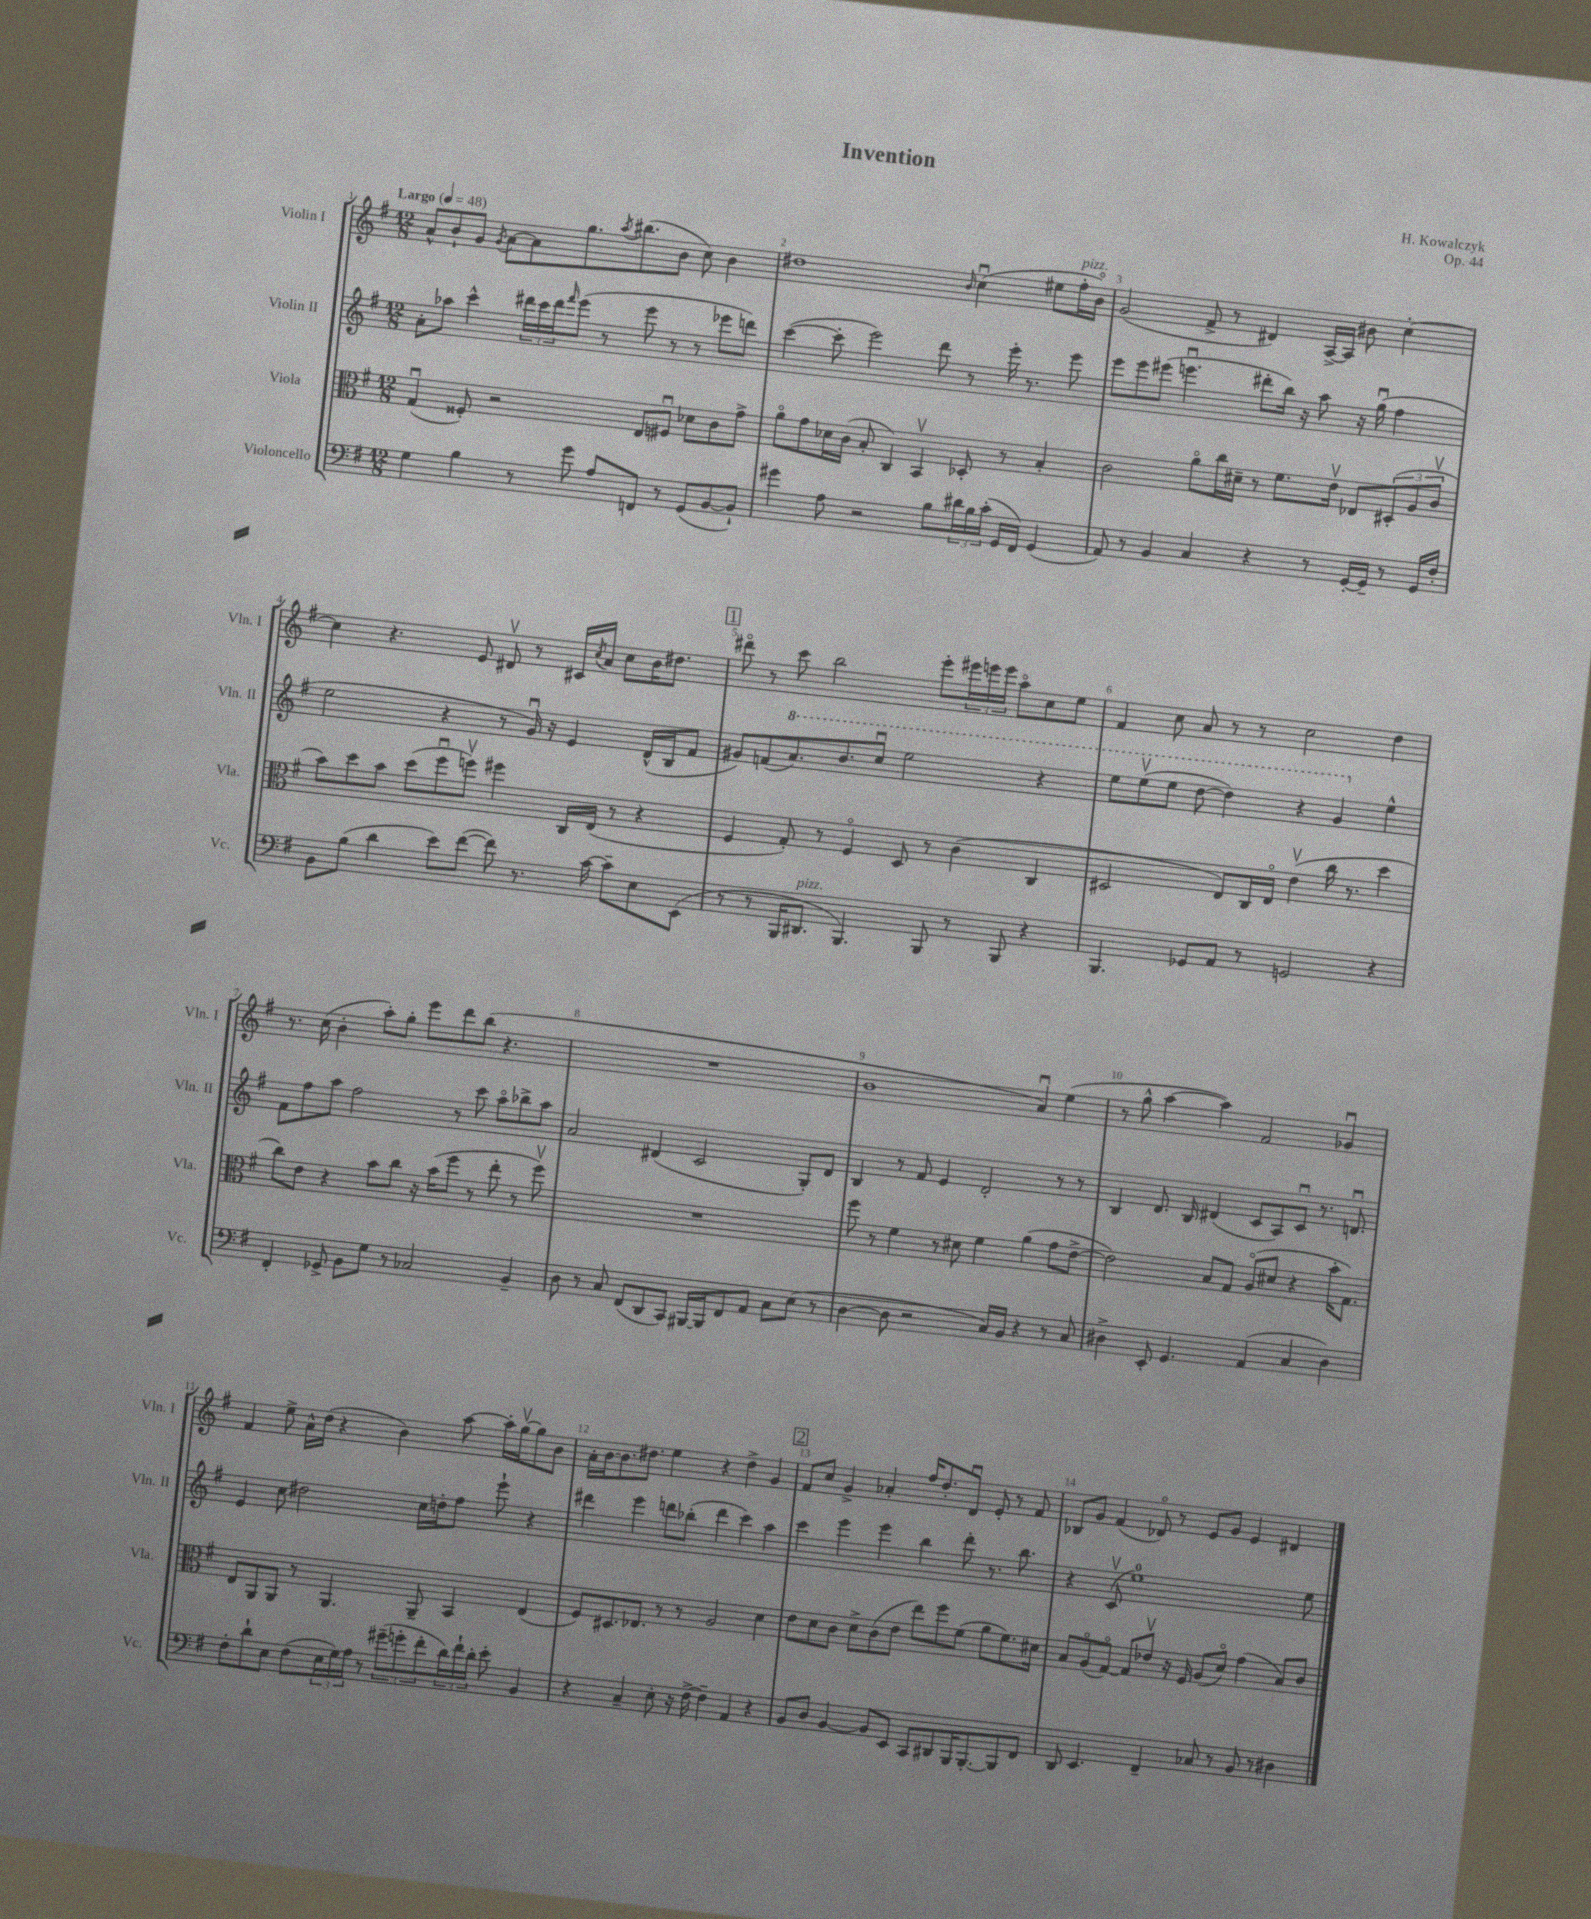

**kern	**kern	**kern	**kern
*staff4	*staff3	*staff2	*staff1
*clefF4	*clefC3	*clefG2	*clefG2
*k[f#]	*k[f#]	*k[f#]	*k[f#]
*M12/8	*M12/8	*M12/8	*M12/8
*MM48	*MM48	*MM48	*MM48
4G\	(4Gu/	8a'\L	8a^^/L
.	.	8aa-\J	8b`/
4B\	8F##'/)	4ccc^^\	8g/J
.	.	.	8qg/
.	2r	.	[8a\L
8r	.	24ddd#\LL	8a\]
.	.	24ccc\	.
.	.	24ddd#\J	.
.	.	16qqfff#/	.
8g\	.	(8eee\J	8.gg\
8A/L	.	8r	.
.	.	.	8qaa/
.	.	.	(8.bb#\
8FF/J	8E/L	8eee\	.
8r	8F#u/J	8r	8b\J
(8GG/L	8d-\L	8r	8cc\)
[8BB/	8c\	8eee-\L	4b\
8BB`/]J)	8g^\J	8ddd\J)	.
=	=	=	=
4g#\	8ao\L	([4ccc\	1dd#
.	8g\	.	.
8A\	16d-\L	8ccc'\]	.
.	(16c\JJ	.	.
2r	8B'/	2eee\)	.
.	4C/)	.	.
.	4BBv/	.	.
8B\L	.	8ddd\	.
.	.	.	16qqb/
24d#\L	8D-'/	8r	(4ccu\
24B\	.	.	.
(24c'\JJ	.	.	.
16GG/LL	8r	16eee'\	.
16FF#/JJ)	.	8.r	.
(4GG/	4B'/	.	8ee#\L
.	.	8eee\	16ff#'\L
.	.	.	16bo\JJ)
=	=	=	=
8AA/)	2c\	8eee\L	(2g/
8r	.	8eee\	.
4BB/	.	(8eee#\J	.
.	.	4.eeeu\	.
4C/	8ao\L	.	8f#^/
.	16cc\L	.	8r
.	16d#~\JJ	.	.
4r	8r	8ddd#'\L	4d#/)
.	8.f#\L	16bb\Jk)	.
.	.	16r	.
8r	.	8aa\	[16A^/LL
.	16ev\Jk	.	16A/]JJ
[16GG'/LL	8E-/L	16r	8b#\
16GG~/]JJ	.	(16ggu\	.
8r	(12D#'/	4ff#\	[4cc'\
.	12A/	.	.
16GG/LL	.	.	.
.	12cv/J	.	.
16F#'/JJ	.	.	.
=	=	=	=
8BB\L	8b\L)	2ee\	4cc\]
(8B\J	8dd\	.	.
4d\	8b\J	.	4.r
.	(8dd\L	.	.
8e\L)	8ff#u\	4r	.
([8f#\J	8ffv\J)	.	8e/
8f#\])	4ff#\	8r	8d#v/
8.r	.	16gu/)	8r
.	.	16r	.
.	16C/LL	4e/	16c#/LL
.	.	.	8qcc/
[16c\	(16E/JJ	.	16a/JJ
8c~\]L	8r	.	8cc\L
8E\	4r	(16d^^/LL	16b\K
.	.	16B/J	8.dd#\J
(8EE\J	.	8f#/J	.
=	=	=	=
8r	4F#/	8g#/L)	8ddd#o\
8r	.	(8f/	8r
16BBB/LK	8G'/)	8.aa/)	8ccc\
8.DD#/J	.	.	.
.	8r	.	2bb\
.	.	8.bb/	.
4.BBB/)	4F#o/	.	.
.	.	8cccu/J	.
.	8D/	2eee\	.
8BBB/	8r	.	8eee'\L
8r	(4c\	.	24eee#\L
.	.	.	24eee\
.	.	.	24eee\JJ
8BBB/	.	.	8aao\L
4r	4C/	4r	8cc\
.	.	.	8ee\J
=	=	=	=
4.BBB/	2D#/	8eee\L	4f#/
.	.	(8eeev\	.
.	.	8eee\J	8cc\
8GG-/L	.	[8ddd\	8a/
8AA/J	8E/L)	4ddd\])	8r
8r	16C/L	.	8r
.	16Eo/JJ	.	.
2GG/	(4ev\	4r	2cc\
.	16cc\	4gg/	.
.	8.r	.	.
4r	4dd\	4ee^^\	4dd\
=	=	=	=
4FF#'/	8cc\L)	8f#\L	8.r
.	8e\J	8ff#\	.
.	.	.	(16cc\
8GG-^/	4r	8aa\J	4b'\
8BB\L	.	2ff#\	.
8G\J	8b\L	.	8aa'\L)
8r	8cc\J	.	8gg'\J
2C-/	16r	.	8eee\L
.	(16b\LK	.	.
.	8ff#\J	8r	8ddd\
.	8r	8ccc\	(8bb\J
.	8ee'\	8aao\L	4.r
4BB~/	8r	8bb-^\	.
.	8ff#v\)	8aa\J	.
=	=	=	=
8D\	1.r	2a/	1.r
8r	.	.	.
8C/	.	.	.
(8FF#/L	.	.	.
8DD/	.	(4d#/	.
8CC/J)	.	.	.
[16BBB#/LL	.	2c/	.
16BBB#/]J	.	.	.
8FF#/	.	.	.
8AA/J	.	.	.
8C\L	.	.	.
(8E\J	.	8G'/L)	.
8r	.	8d#/J	.
=	=	=	=
[4D\	8ff#\	4B/	1b
.	8r	.	.
8D\]	4f#\	8r	.
2r	.	8f#/	.
.	8r	4e/	.
.	8d#\	.	.
.	4f#\	2d'/	.
16C/LL)	.	.	.
16BB/JJ	.	.	.
4r	(4a\	.	4au/)
8r	8g\L	8r	(4ee\
8C/	[8e^\J	8r	.
=	=	=	=
4D#^\	2e\])	4B/	8r
.	.	.	8gg^^\
8EE'/	.	8.d/	[4aa\
4.GG/	.	.	.
.	.	16B/	.
.	8B/L	(4d#/	4aa\])
.	8G/J	.	.
(4AA/	(8Ao/L	8c/L	2f#/
.	8d#/J	8A/)	.
4C/	4r	8cu/J	.
.	.	8.r	.
4D#\)	16b'\LK	.	4g-u/
.	8.G\J)	8.du/	.
=	=	=	=
8F#'\L	8E/L	4e/	4f#/
8d`\	8AA/	.	.
8E\J	8AA/J	8cc\	8ee^\
(8F#\L	8r	2dd#\	16a^^\LL
.	.	.	(16dd\JJ
24E\L	4.AA/	.	4r
24G\)	.	.	.
24A\JJ	.	.	.
8r	.	.	.
(12g#~\L	.	.	4b\)
12g'\	.	.	.
.	8AA~/	16cc\LL	.
12f#'\	.	.	.
.	.	16dd'\J	.
24d\L)	4BB/	8ff#\J	[8aa\
24f#`\	.	.	.
24d'\JJ	.	.	.
8e'\	.	8eee`\	16aa'\]LL
.	.	.	[16ggv\J
4BB/	(4E/	4r	8gg\]
.	.	.	8b\J
=	=	=	=
4r	8F#/L)	4ddd#\	16a'\LL
.	.	.	[16b\J
.	8.D#/	.	8.b\]
4C~/	.	4eee\	.
.	8.E-/J	.	8.dd#\J
8E'\	8r	8ddd\L	4ee\
16r	8r	(8bb-'\J	.
[16F#^\	.	.	.
4F#~\]	2A/	4ddd\	4r
4AA/	.	4ccc\)	4dd#^\
4r	4d\	4aa\	4g/
=	=	=	=
8BB/L	8e\L	4ccc\	8f#/L
8D/J	8d\	.	8cc/J
[4BB/	8c\J	4eee\	4g^/
.	8d^\L	.	.
8BB/]L	(8c\	4eee\	4a-'/
8EE/J	8e\J	.	.
8CC/L	8ee\L)	4bb\	16ff#/LK
.	.	.	8.dd'/
8DD#/	8ff#\	.	.
16BBB/K	(8f#\J	8ddd'\	8du/J
[8.BBB'/	.	.	.
.	8a\L	8.r	8e'/
8BBB/]	8.f#\)	.	8r
.	.	8.bb\	.
8FF#/J	.	.	8f#/
.	16d#\Jk	.	.
=	=	=	=
8DD/	8B/L	4r	8B-/L
4.EE/	(8Ao/	.	8g/J
.	[8Go/J)	(8cv/	(4f#/
.	8G/]L	1ee)	.
4FF#~/	8e-v/J	.	8d-o/)
.	16r	.	8r
.	16F#/	.	.
8C-/	(8A/L	.	8e/L
8r	8do/J)	.	8g/J
8BB/	(4g\	.	4e/
8r	.	.	.
4D#\	8B/L)	.	4d#/
.	8c/J	8ee\	.
==	==	==	==
*-	*-	*-	*-
